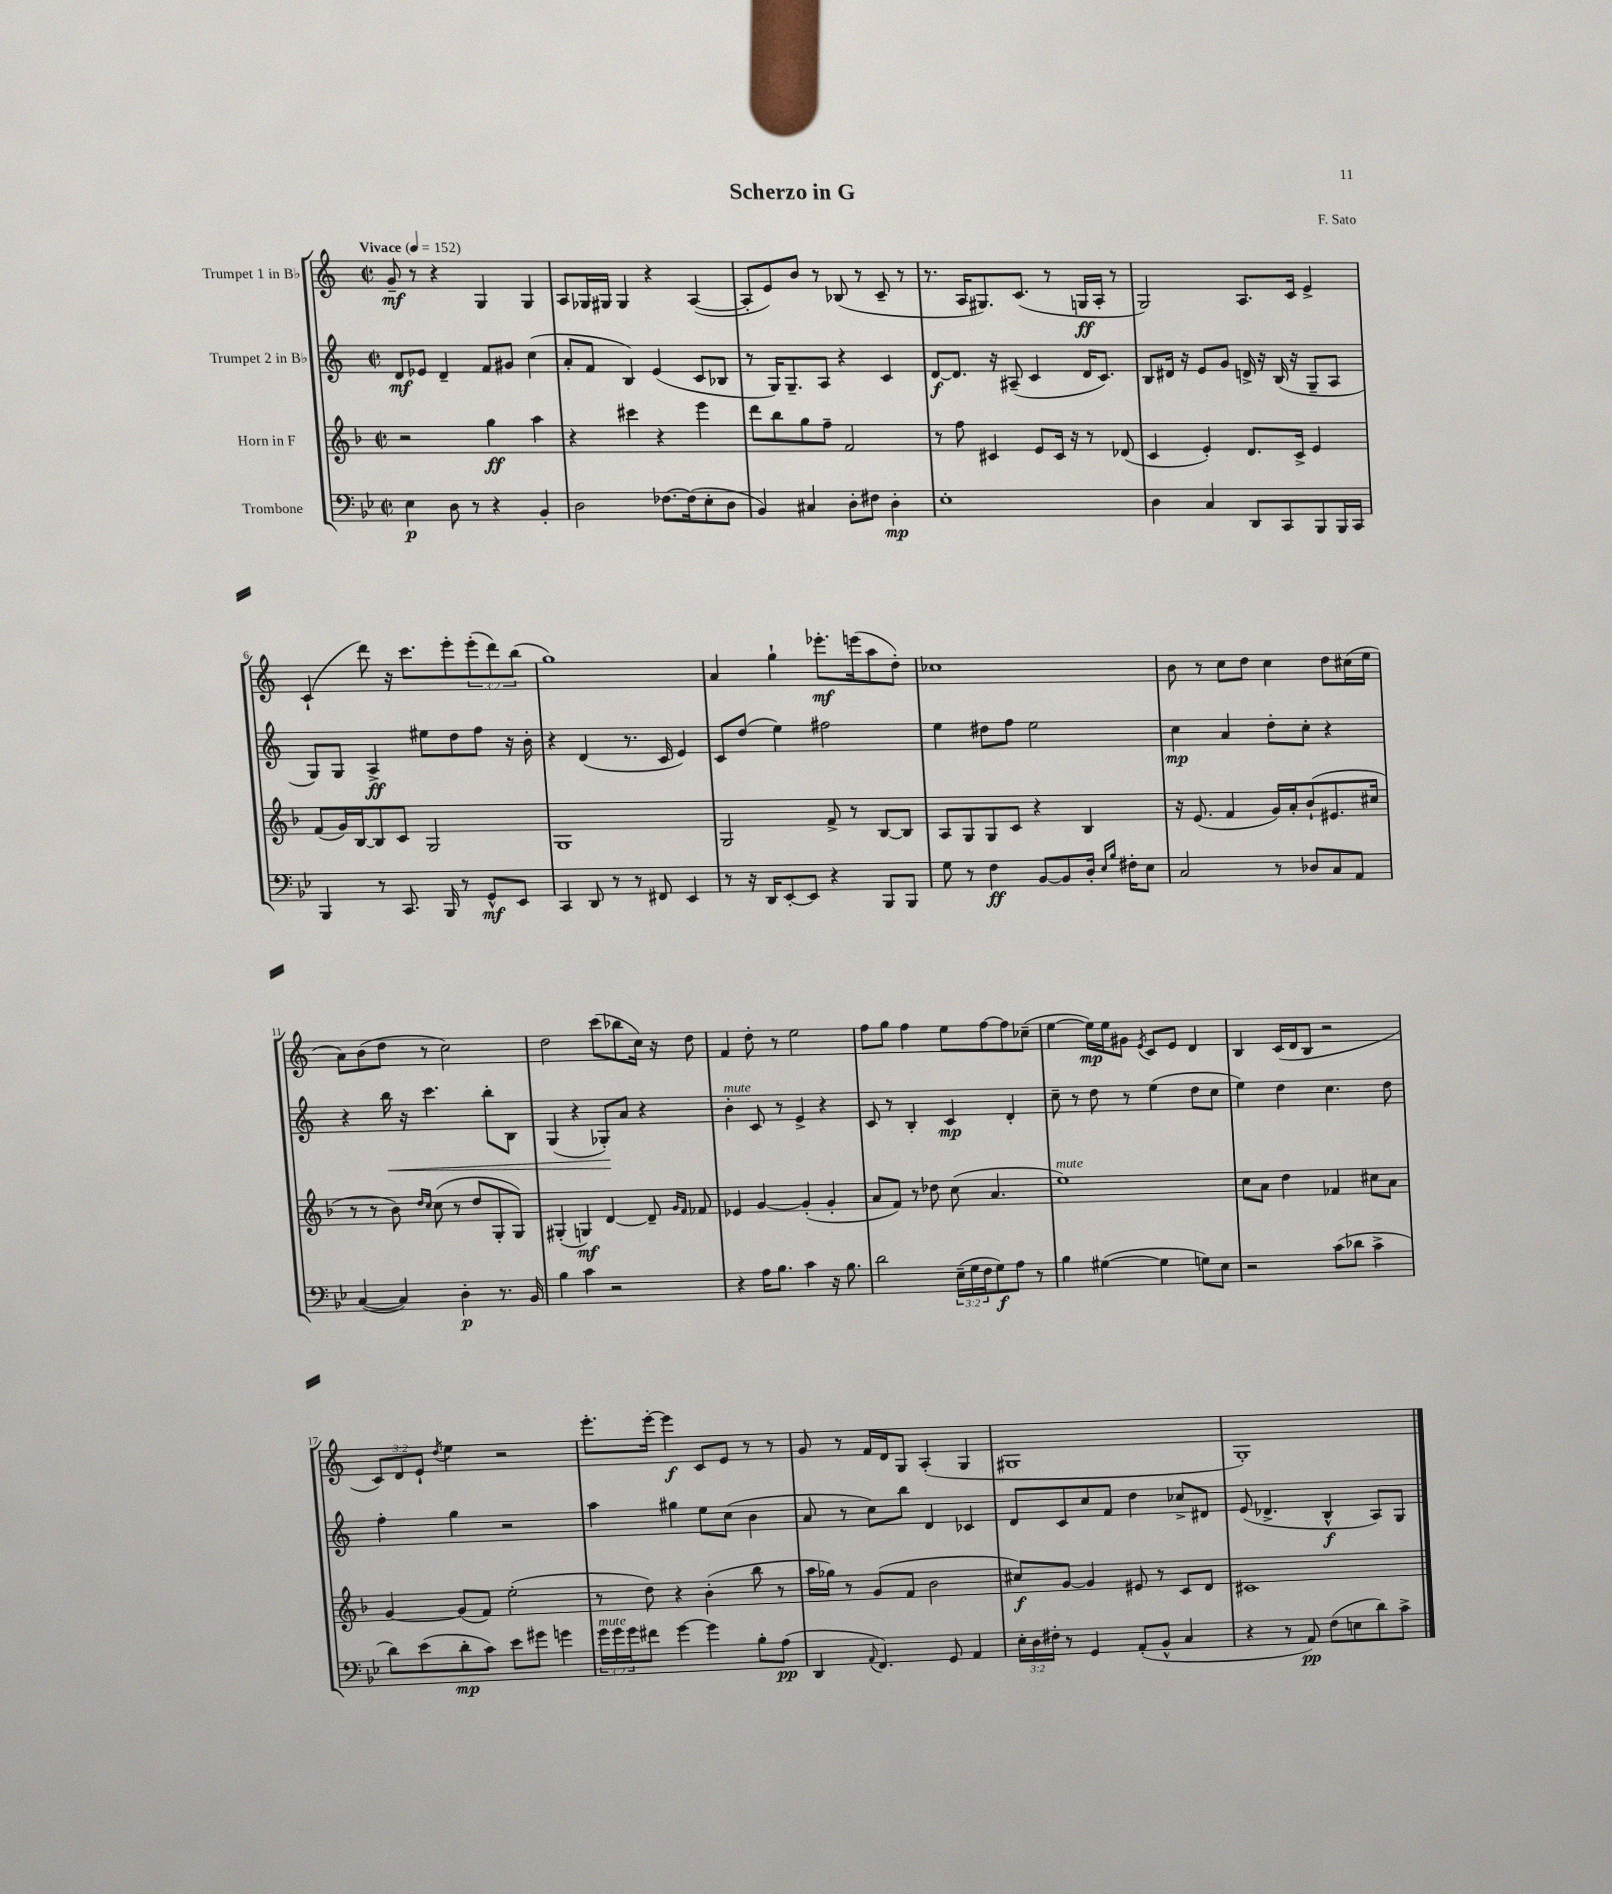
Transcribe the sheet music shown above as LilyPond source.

\header { title = "Scherzo in G" composer = "F. Sato" }
<<
\new StaffGroup <<
\new Staff = "s0" \with { instrumentName = "Trumpet 1 in Bb" } {
    \clef treble \key c \major \defaultTimeSignature \time 2/2 \override Staff.TupletNumber.text = #tuplet-number::calc-fraction-text \tempo "Vivace" 4 = 152
    g'8--\mf r8 r4 g4 g4 |
    a8 ges16 gis16 gis4 r4 a4~( |
    a8-. e'8) b'8 r8 bes8( r8 c'8-- r8 |
    r8. a16 gis8.) c'8.( r8 g16\ff a16-. r8 |
    g2) a8. c'16 e'4-> |
    c'4-!( d'''8) r16 c'''8. e'''8-. \tuplet 3/2 { e'''8-.( d'''8) b''8( } |
    g''1) |
    a'4 g''4-! ees'''8.-.\mf e'''16( a''8 d''8-.) |
    ces''1 |
    b'8 r8 c''8 d''8 c''4 d''8 cis''16( e''16 |
    a'8) b'8( d''8 r8 c''2) |
    d''2 c'''8( bes''8 c''16) r16 d''8 |
    f'4 d''8-. r8 e''2 |
    f''8 g''8 f''4 e''8 f''8~ f''8 ces''8--( |
    e''4~ e''16\mp) e''16 gis'8 \acciaccatura { e'8 } c'8 e'8 d'4 |
    b4 c'16( d'16 b8 r2 |
    \tuplet 3/2 { c'8) d'8 e'8-! } \acciaccatura { d''8 } e''4 r2 |
    e'''8.-. e'''16~-. e'''4\f c'8 e'8 r8 r8 |
    g'8 r8 f'16 d'16 g8 a4-.( g4 |
    gis1 |
    g1-.) \bar "|." |
}
\new Staff = "s1" \with { instrumentName = "Trumpet 2 in Bb" } {
    \clef treble \key c \major \defaultTimeSignature \time 2/2
    d'8\mf ees'8 d'4-- f'8 gis'8 c''4( |
    a'8-. f'8 b4) e'4( c'8 bes8 |
    r8 g16) g8.-- a8 r4 c'4 |
    d'8~\f d'8. r16 ais8--( c'4 d'16 c'8.) |
    b8 dis'16 r16 e'8 g'8 d'16-> r16 b16( r16 g8-- a8 |
    g8) g8 a4->\ff eis''8 d''8 f''8 r16 b'16-. |
    r4 d'4( r8. c'16 e'4) |
    c'8 d''8( e''4) fis''2 |
    e''4 dis''8 f''8 e''2 |
    c''4\mp a'4 d''8-. c''8-. r4 |
    r4 b''16\< r16 c'''4. b''8-. b8 |
    g4( r4 ges8-.\!) a'8 r4 |
    b'4-.^\markup { \italic "mute" } c'8 r8 e'4-> r4 |
    c'8 r8 b4-. c'4\mp d'4-. |
    c''8-- r8 d''8 r8 e''4( d''8 c''8 |
    e''4) d''4 c''4. d''8 |
    f''4-. g''4 r2 |
    a''4 gis''4 e''8 c''8( b'4 |
    a'8 r8 c''8) b''8 d'4 ces'4 |
    d'8 c'8 c''8 f'8 d''4 ces''8-> dis'8 |
    e'8( des'4.-> b4-^\f a8) g8 \bar "|." |
}
\new Staff = "s2" \with { instrumentName = "Horn in F" } {
    \clef treble \key f \major \defaultTimeSignature \time 2/2
    r2 g''4\ff a''4 |
    r4 cis'''4 r4 e'''4 |
    d'''8 bes''8 g''8 f''8-- f'2 |
    r8 f''8 cis'4 e'8 cis'16 r16 r8 des'8( |
    c'4 e'4-.) d'8. c'16-> e'4 |
    f'8( g'16) bes16~ bes8 c'8 g2 |
    g1 |
    g2 f'8-> r8 bes8~ bes8 |
    a8 g8 g8 c'8 r4 bes4 |
    r16 e'8.( f'4 g'16) a'16-. bes'8-!( eis'8. cis''16 |
    r8 r8 bes'8) \grace { d''16 c''16 } c''8( r8 d''8 g8-. g8) |
    gis4-.( g4\mf) d'4~ d'8-- \grace { g'16 f'16 } fes'8 |
    ees'4 g'4~ g'4-.( g'4-. |
    a'8 f'8) r8 des''8 c''8( a'4. |
    e''1^\markup { \italic "mute" }) |
    c''8 a'8 d''4 fes'4 cis''8 a'8 |
    g'4~ g'8( f'8) e''2-.( |
    r8 d''8) r4 bes'4-.( bes''8 r8 |
    a''16 ges''16) r8 g'8( f'8 bes'2 |
    cis''8\f) g'8~ g'4 eis'8 r8 c'8 d'8 |
    cis'1 \bar "|." |
}
\new Staff = "s3" \with { instrumentName = "Trombone" } {
    \clef bass \key bes \major \defaultTimeSignature \time 2/2 \override Staff.TupletNumber.text = #tuplet-number::calc-fraction-text
    ees4\p d8 r8 r4 bes,4-. |
    d2 fes8.~ fes16( ees8-. d8 |
    bes,4) cis4 d8-. fis8 d4-.\mp |
    ees1-. |
    d4 c4 d,8 c,8 bes,,8 bes,,16 c,16 |
    bes,,4 r8 c,8. bes,,16 r8 g,8-^\mf ees,8 |
    c,4 d,8 r8 r8 fis,8 ees,4 |
    r8 r16 d,16 ees,8~-. ees,8 r4 bes,,8 bes,,8 |
    g8 r8 f4\ff bes,8~ bes,8 d16-. \grace { ees16 bes16 } fis16-. ees8 |
    c2 r8 des8 c8 a,8 |
    c4~( c4) d4-.\p r8. bes,16 |
    bes4 c'4 r2 |
    r4 a16 bes8. c'4 r16 bes8. |
    d'2 \tuplet 3/2 { ees16--( g16 f16 } g8\f) a8 r8 |
    bes4 gis4~( gis4 g8) ees8 |
    r2 c'8( des'8 c'4-> |
    d'8) ees'8( d'8-.\mp c'8) ees'8 gis'8 g'4 |
    \tuplet 3/2 { g'16^\markup { \italic "mute" } g'16 g'16 } fis'8 g'4~ g'4 bes8-. a8\pp( |
    d,4 \appoggiatura { a,8 } f,4.) g,8 a,4 |
    \tuplet 3/2 { ees16-. d16 fis16-. } r8 g,4 a,8-.( bes,8-^ c4 |
    r4 r8 a,8\pp) f8( e8 d'8) c'8-> \bar "|." |
}
>>
>>
